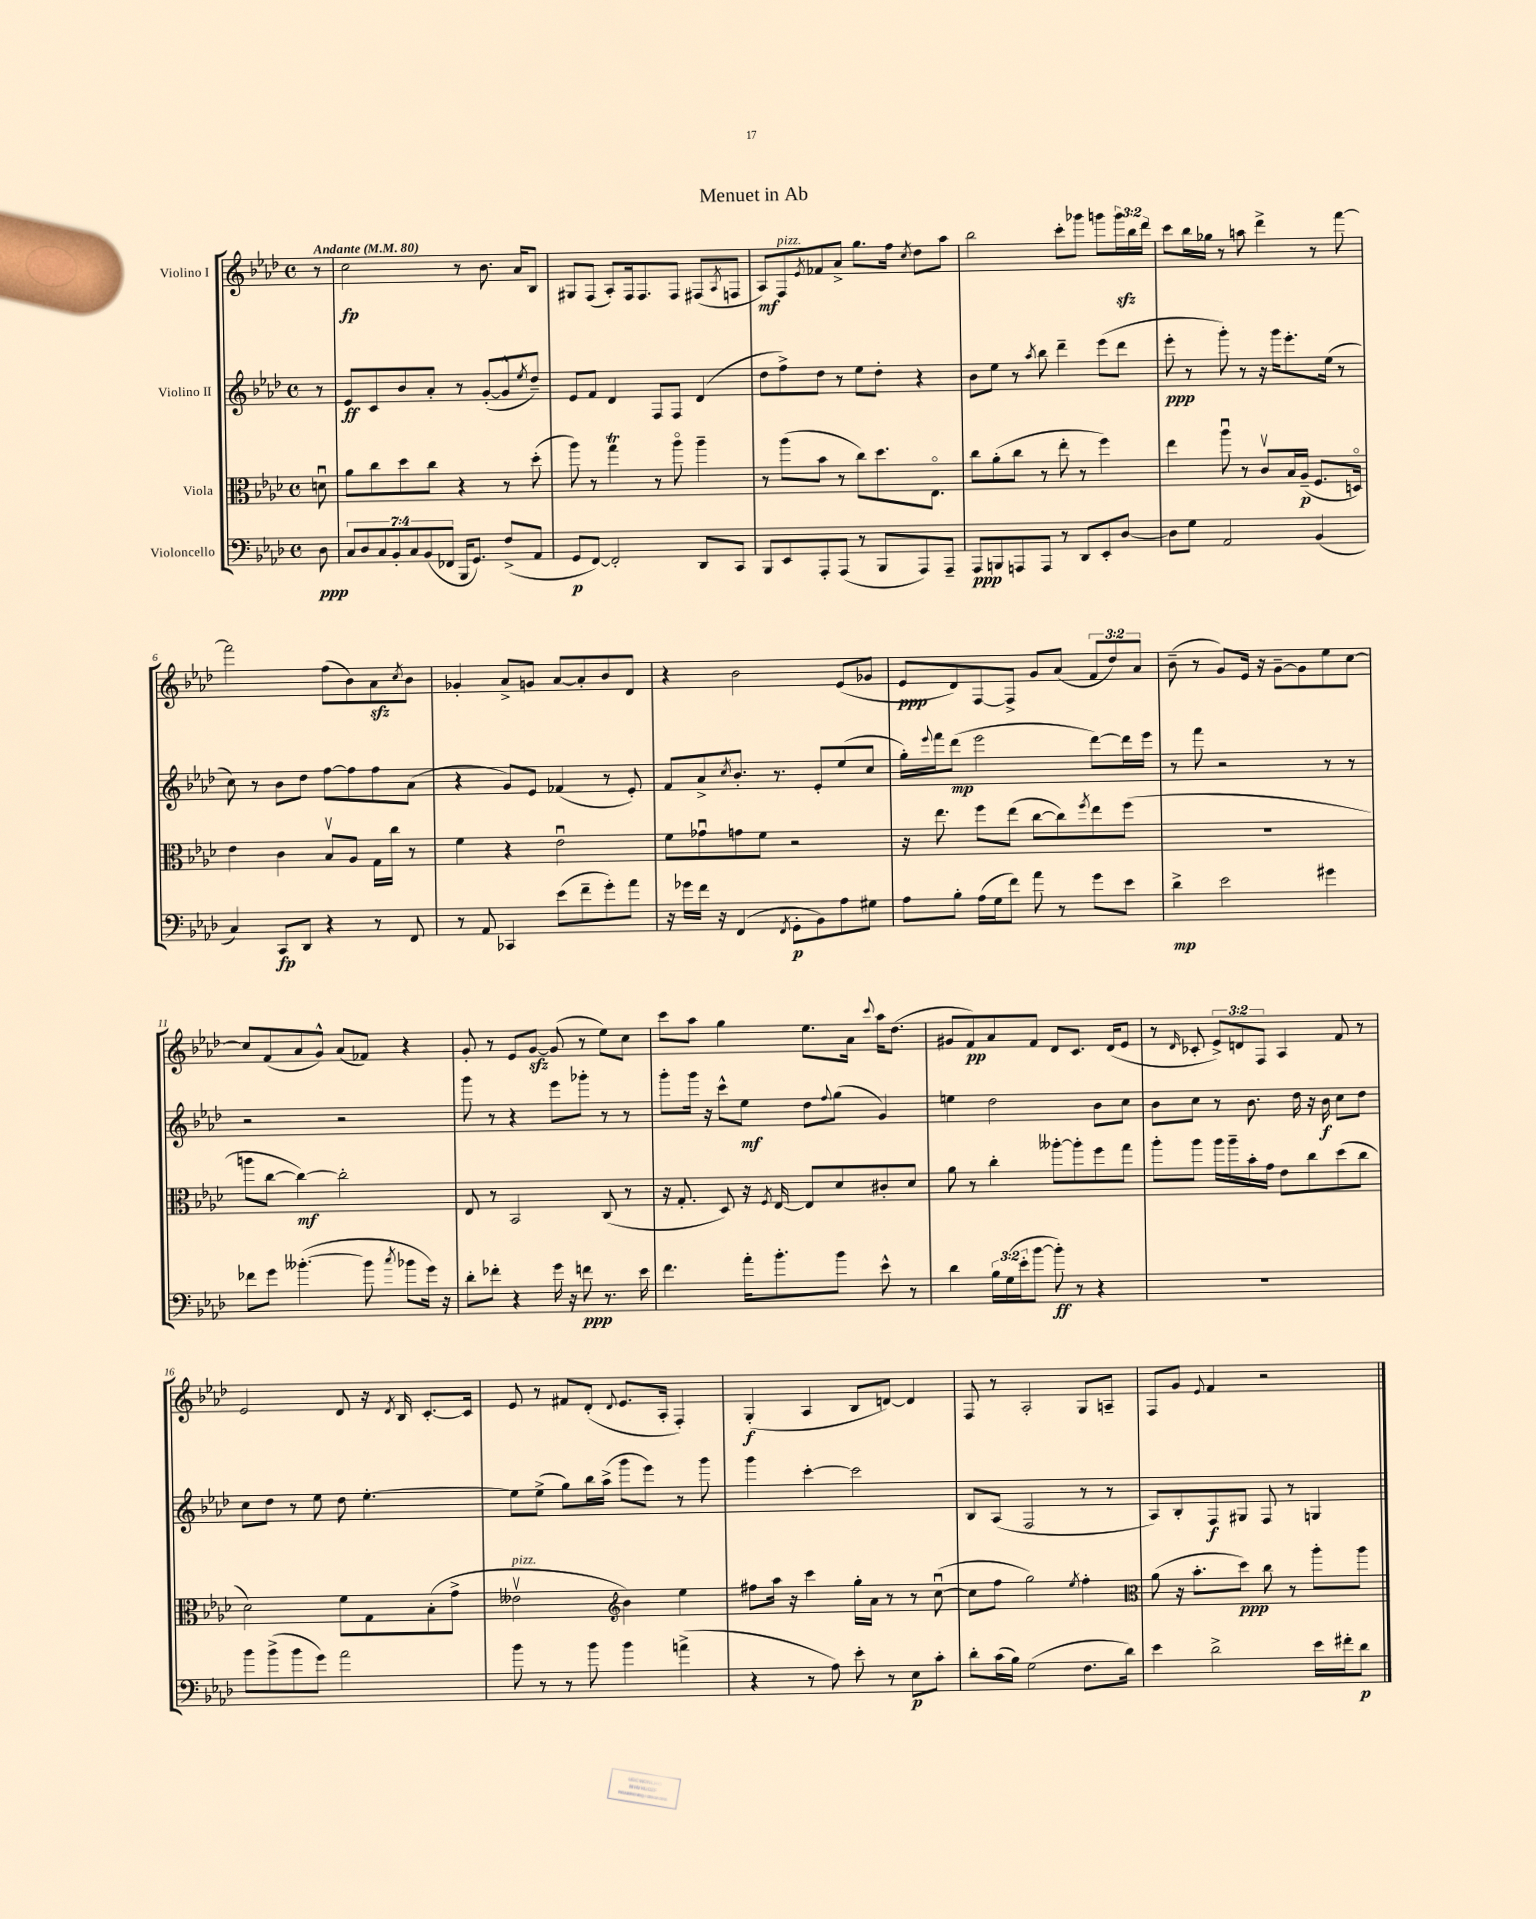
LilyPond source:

\header { title = "Menuet in Ab" }
<<
\new StaffGroup <<
\new Staff = "s0" \with { instrumentName = "Violino I" } {
    \clef treble \key aes \major \defaultTimeSignature \time 4/4 \override Staff.TupletNumber.text = #tuplet-number::calc-fraction-text \partial 8 \tempo "Andante" 4 = 80
    r8 |
    c''2\fp r8 bes'8. aes'16 bes8 |
    gis8 f8( aes8-.) f16 f8. f8 fis8( \acciaccatura { aes8 } f8 |
    aes8\mf) f8^\markup { \italic "pizz." } \acciaccatura { ees'8 } fes'8 aes'8-> g''8. f''16 \acciaccatura { c''8 } des''8 aes''8 |
    bes''2 c'''8-. ges'''8 g'''8 \tuplet 3/2 { g'''16\sfz bes''16 des'''16 } |
    c'''8 bes''16 ges''16 r8 a''8 des'''4-> r8 f'''8~ |
    f'''2 f''8( bes'8) aes'8\sfz \acciaccatura { c''8 } bes'8 |
    ges'4-. aes'8-> g'8 aes'8~ aes'8-. bes'8 des'8 |
    r4 bes'2 ees'8( ges'8 |
    ees'8\ppp des'8) f8~ f8-> g'8 aes'8( \tuplet 3/2 { f'8 des''8) aes'8 } |
    bes'8--( r8 g'8) ees'16 r16 g'8~-- g'8 ees''8 c''8~ |
    c''8 f'8( aes'8 g'8-^) aes'8( fes'8) r4 |
    g'8-. r8 ees'8 g'8~\sfz g'8( r8 ees''8) c''8 |
    c'''8 aes''8 g''4 ees''8. aes'16 \appoggiatura { c'''8 } aes''16 des''8.( |
    gis'8 f'8\pp) aes'8 f'8 des'8 c'8. des'16( ees'8 |
    r8 \grace { des'16 } ces'8-. \tuplet 3/2 { ees'8->) d'8 f8 } aes4 f'8 r8 |
    ees'2 des'8 r16 \acciaccatura { des'8 } bes16 c'8.~-. c'16 |
    ees'8 r8 fis'8 des'8-.( \appoggiatura { des'8 } ees'8. aes16-. f4-.) |
    g4-.\f( aes4 bes8 d'8~) d'4 |
    f8 r8 aes2-. g8 a8-- |
    f8 g'8 \appoggiatura { ees'8 } f'4 r2 \bar "|." |
}
\new Staff = "s1" \with { instrumentName = "Violino II" } {
    \clef treble \key aes \major \defaultTimeSignature \time 4/4 \partial 8
    r8 |
    ees'8\ff c'8 bes'8 aes'8-. r8 g'8~-.( g'8-^ \acciaccatura { ees''8 } des''8--) |
    ees'8 f'8 des'4 f8 f8 des'4( |
    des''8 f''8->) des''8 r8 ees''8 des''8-. r4 |
    bes'8 ees''8 r8 \acciaccatura { aes''8 } bes''8 des'''4-- ees'''8( des'''8 |
    ees'''8-.\ppp r8 g'''8-.) r8 r16 g'''16 ees'''8.-. ees''16( r8 |
    c''8) r8 bes'8 des''8 f''8~ f''8 f''8 aes'8( |
    r4 g'8) ees'8 fes'4( r8 ees'8-.) |
    f'8 aes'8-> \acciaccatura { c''8 } bes'8.-. r8. ees'8-. ees''8( c''8 |
    g''16-.) \appoggiatura { ees'''8 } f'''16 des'''8\mp( ees'''2 des'''8~) des'''16 ees'''16 |
    r8 f'''8 r2 r8 r8 |
    r2 r2 |
    g'''8 r8 r4 ees'''8 ges'''8-. r8 r8 |
    g'''8-. g'''16 r16 c'''8-^ ees''8\mf des''8 \appoggiatura { f''8 } g''8( g'4) |
    e''4 des''2 bes'8 c''8 |
    bes'8 c''8 r8 bes'8. des''16 r16 bes'16\f c''8 des''8 |
    c''8 des''8 r8 ees''8 des''8 ees''4.~-. |
    ees''8 ees''8->( g''8) bes''16 aes''16->( g'''8 ees'''8) r8 g'''8 |
    g'''4 c'''4~-. c'''2 |
    bes8 aes8( f2 r8 r8 |
    aes8) bes8-. f8\f gis8 f8 r8 g4 \bar "|." |
}
\new Staff = "s2" \with { instrumentName = "Viola" } {
    \clef alto \key aes \major \defaultTimeSignature \time 4/4 \partial 8
    d'8\downbow |
    aes'8 c''8 des''8 c''8 r4 r8 des''8-.( |
    aes''8) r8 g''4\trill r8 aes''8\flageolet aes''4-- |
    r8 aes''8( bes'8 r8 c''8) des''8. ees8.\flageolet |
    c''8 aes'8-.( c''8 r8 ees''8-. r8 f''4) |
    ees''4 aes''8\downbow r8 c'8\upbow bes16 aes16--\p( f8. d16\flageolet) |
    ees'4 c'4 bes8\upbow aes8 g16 c''16 r8 |
    f'4 r4 ees'2\downbow |
    f'8 ges'8\downbow g'8 f'8 r2 |
    r16 ees''8. f''8 ees''8( c''8~ c''8) \acciaccatura { f''8 } ees''8 f''8( |
    R1 |
    a''8 c''8~ c''4~\mf) c''2-. |
    ees8 r8 bes,2 c8( r8 |
    r16 g8.-. des8) r16 \acciaccatura { f8 } ees16~ ees8 des'8 cis'8-. des'8 |
    aes'8 r8 c''4-. aeses''8~-. aeses''8-. f''8 g''8 |
    aes''8-. aes''8 aes''16 aes''16-- bes'16-. g'16 ees'8 c''8 des''8( c''8 |
    des'2) f'8 g8 bes8-.( g'8-> |
    eeses'2\upbow^\markup { \italic "pizz." } \clef treble bes'4) ees''4 |
    fis''8 aes''16 r16 c'''4 g''16-. aes'16 r8 r8 c''8~\downbow( |
    c''8 f''8 g''2) \acciaccatura { ees''8 } f''4-. |
    \clef alto aes'8( r16 bes'8.-. des''8\ppp) c''8 r8 aes''8-. aes''8 \bar "|." |
}
\new Staff = "s3" \with { instrumentName = "Violoncello" } {
    \clef bass \key aes \major \defaultTimeSignature \time 4/4 \override Staff.TupletNumber.text = #tuplet-number::calc-fraction-text \partial 8
    des8\ppp |
    \tuplet 7/4 { c8 des8 c8 bes,8-. c8 bes,8( fes,8 } bes,,16 g,8.) f8->( aes,8 |
    g,8\p f,8~) f,2-. des,8 c,8 |
    bes,,8 ees,8 aes,,8-. aes,,8( r8 bes,,8 aes,,8) aes,,8-- |
    aes,,8\ppp b,,8 a,,8 a,,8 r8 des,8 ees,8-. des8~ |
    des8 g8 aes,2 bes,4( |
    c4) c,8\fp des,8 r4 r8 f,8 |
    r8 aes,8 ces,4 ees'8( f'8-- g'8-.) aes'8 |
    r16 ges'16 f'16 r16 f,4( \acciaccatura { f,8 } g,8-.\p bes,8) aes8 gis8 |
    aes8 bes8-. aes16( g16 f'8) aes'8 r8 g'8 ees'8 |
    des'4->\mp ees'2 gis'4 |
    fes'8 g'8 beses'4.~-.( beses'8 \acciaccatura { c''8 } bes'8 g'16) r16 |
    des'8-. fes'8-. r4 g'16 r16 f'8\ppp r8. ees'16 |
    f'4. aes'16-. bes'8.-. bes'8 ees'8-^ r8 |
    des'4 \tuplet 3/2 { bes16 g16( ees'16-. } bes'8~ bes'8-.\ff) r8 r4 |
    R1 |
    bes'8 bes'8->( bes'8 g'8) aes'2 |
    bes'8 r8 r8 bes'8 bes'4 a'4->( |
    r4 r8 aes8) ees'8-. r8 ees8\p c'8-. |
    des'8-. c'16( bes16) g2( f8. des'16) |
    ees'4 des'2-> ees'16 fis'16-. des'8\p \bar "|." |
}
>>
>>
